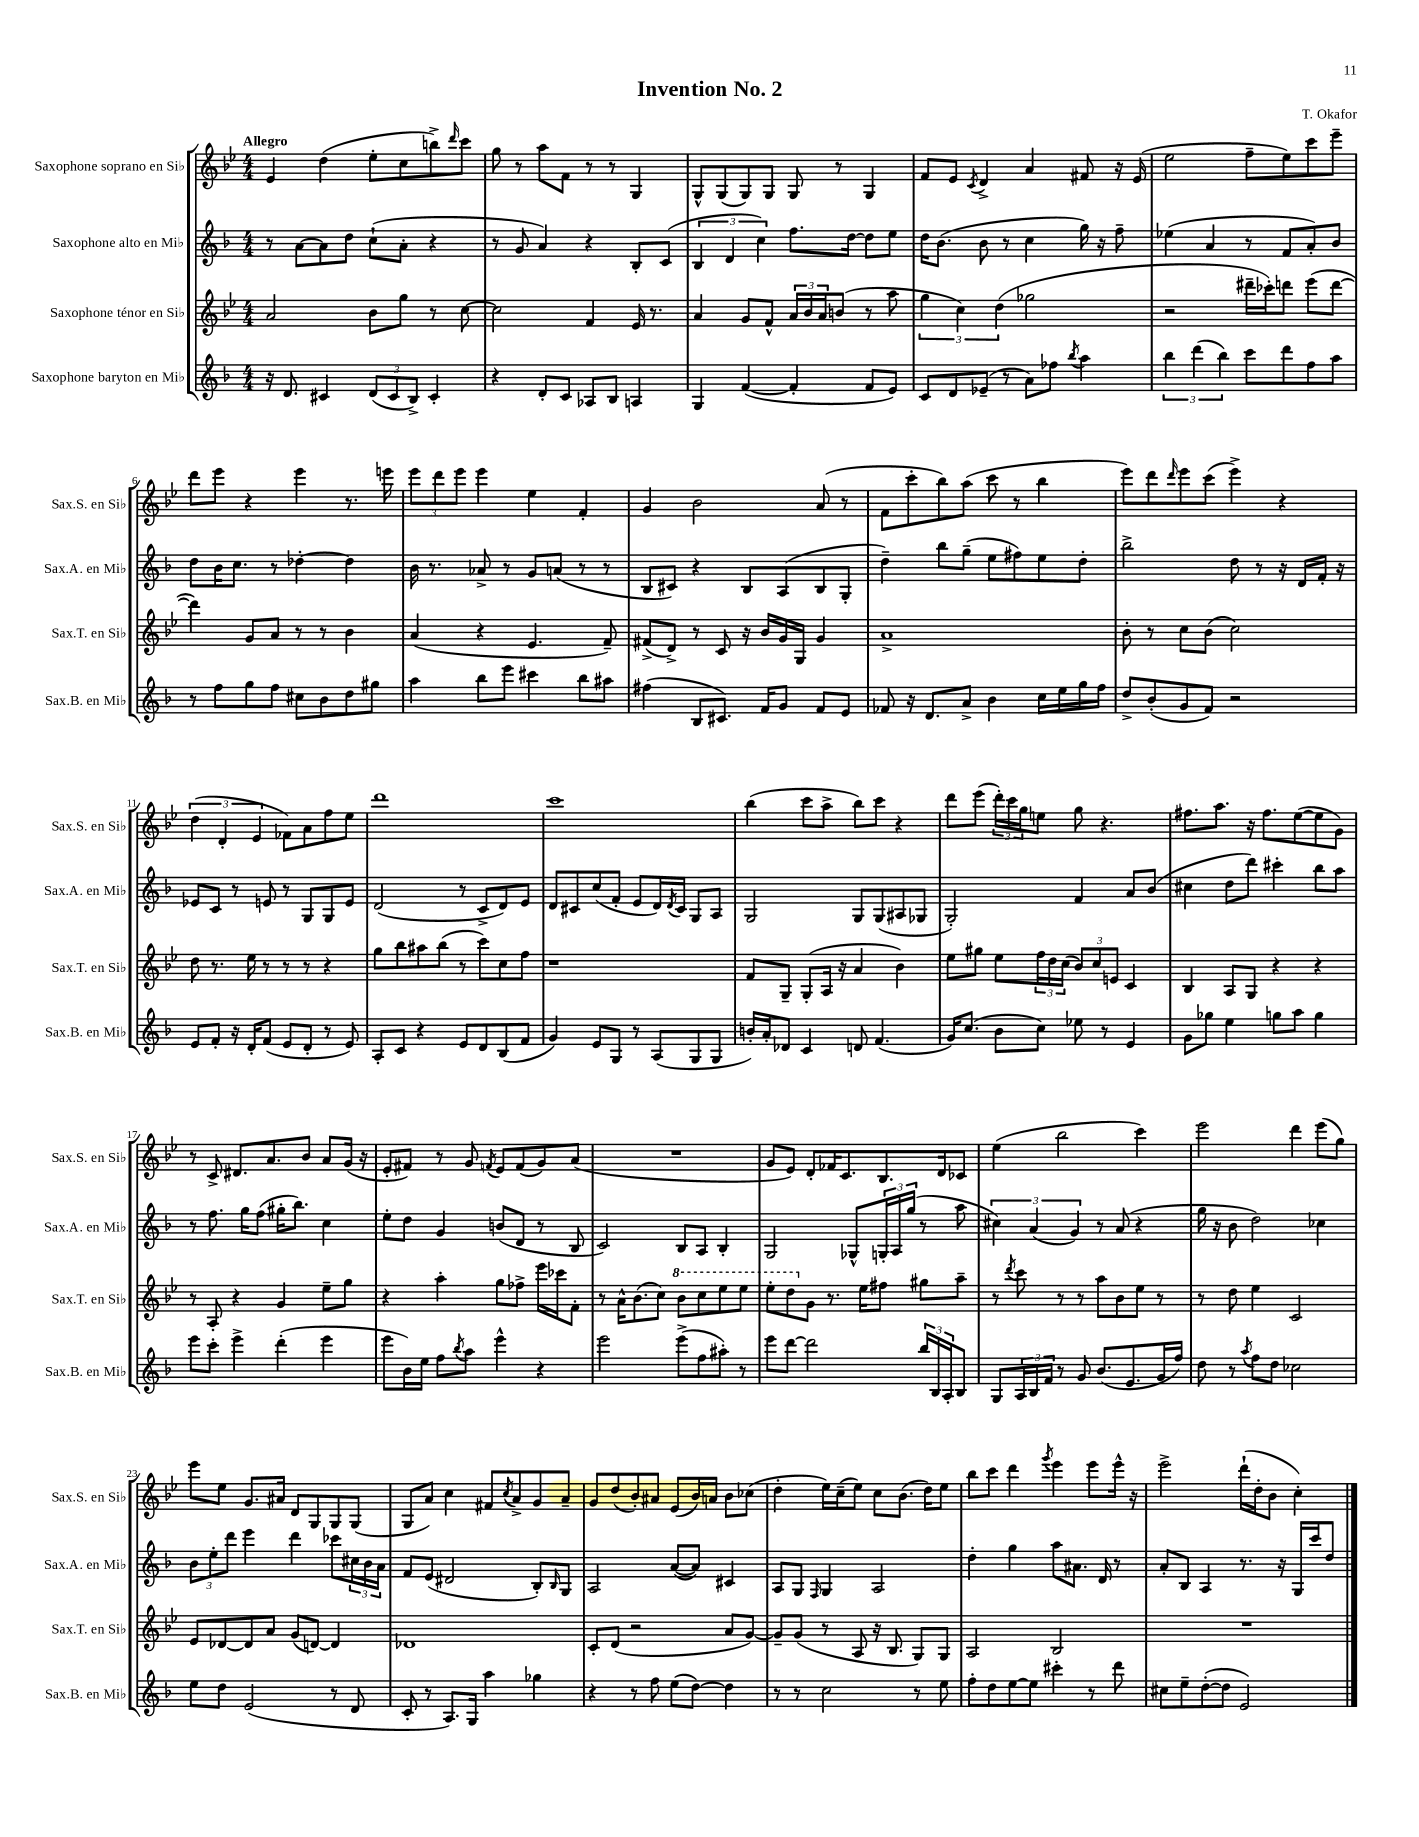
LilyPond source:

\header { title = "Invention No. 2" composer = "T. Okafor" }
<<
\new StaffGroup <<
\new Staff = "s0" \with { instrumentName = "Saxophone soprano en Sib" shortInstrumentName = "Sax.S. en Sib" } {
    \clef treble \key bes \major \numericTimeSignature \time 4/4 \tempo "Allegro"
    ees'4 d''4( ees''8-. c''8 b''8->) \grace { d'''16 } c'''8 |
    g''8 r8 a''8 f'8 r8 r8 g4 |
    g8-^ g8( g8) g8 g8 r8 g4 |
    f'8 ees'8 \acciaccatura { c'8 } d'4-> a'4 fis'8 r16 ees'16( |
    ees''2 f''8-- ees''8) c'''8 ees'''8-- |
    d'''8 ees'''8 r4 ees'''4 r8. e'''16 |
    \tuplet 3/2 { ees'''8 d'''8 ees'''8 } ees'''4 ees''4 f'4-. |
    g'4 bes'2 a'8( r8 |
    f'8 c'''8-. bes''8) a''8( c'''8 r8 bes''4 |
    ees'''8) d'''8 \grace { d'''16 } ees'''8 c'''8( ees'''4->) r4 |
    \tuplet 3/2 { d''4( d'4-. ees'4 } fes'8) a'8 f''8 ees''8 |
    d'''1 |
    c'''1 |
    bes''4( c'''8 a''8-> bes''8) c'''8 r4 |
    d'''8 ees'''8( \tuplet 3/2 { d'''16-.) c'''16 g''16 } e''8 g''8 r4. |
    fis''8. a''8. r16 fis''8. ees''8~( ees''8 g'8) |
    r8 c'8-> dis'8. a'8. bes'8 a'8 g'16( r16 |
    ees'8-. fis'8) r8 g'8 \acciaccatura { f'8 } ees'8 f'8( g'8) a'8( |
    R1 |
    g'8 ees'8) d'8-. fes'16 c'8. bes8. d'16 ces'8 |
    ees''4( bes''2 c'''4) |
    ees'''2 d'''4 ees'''8( g''8) |
    ees'''8 ees''8 g'8. ais'16 d'8 g8 g8 g8( |
    g8 a'8) c''4 fis'8 \acciaccatura { c''8 } a'8-> g'8 a'8-- |
    g'8 d''8( bes'8-.) ais'8 ees'8( bes'16) a'16 bes'8 ces''8( |
    d''4-. ees''16) c''16--( ees''8) c''8 bes'8.( d''16) ees''8 |
    bes''8 c'''8 d'''4 \acciaccatura { g'''8 } ees'''4 ees'''8 ees'''16-^ r16 |
    ees'''2-> d'''16-!( d''16-. bes'8 c''4-.) \bar "|." |
}
\new Staff = "s1" \with { instrumentName = "Saxophone alto en Mib" shortInstrumentName = "Sax.A. en Mib" } {
    \clef treble \key f \major \numericTimeSignature \time 4/4
    r8 a'8~ a'8 d''8 c''8-!( a'8-. r4 |
    r8 g'8 a'4) r4 bes8-. c'8( |
    \tuplet 3/2 { bes4 d'4 c''4) } f''8. d''16~ d''8 e''8 |
    d''16 bes'8.( bes'8 r8 c''4 g''16) r16 f''8-- |
    ees''4( a'4 r8 f'8 a'8-.) bes'8 |
    d''8 bes'16 c''8. r8 des''4~-. des''4 |
    bes'16 r8. aes'8-> r8 g'8 a'8( r8 r8 |
    bes8 cis'8) r4 bes8 a8( bes8 g8-. |
    d''4--) bes''8 g''8--( e''8 fis''8) e''8 d''8-. |
    bes''2-> d''8 r8 r16 d'16 f'16-. r16 |
    ees'8 c'8 r8 e'8 r8 g8 g8 e'8 |
    d'2( r8 c'8-> d'8) e'8 |
    d'8 cis'8 c''8( f'8-. e'8 d'16) \acciaccatura { d'8 } cis'16 g8 a8 |
    g2 g8 g8( ais8 ges8 |
    g2-.) f'4 a'8 bes'8( |
    cis''4 d''8 d'''8) cis'''4-. bes''8 a''8 |
    r8 f''8. g''16 f''8( gis''16-. bes''8.) c''4 |
    e''8-. d''8 g'4 b'8( d'8 r8 bes8 |
    c'2) bes8 a8 bes4-. |
    g2 ges8-^ \tuplet 3/2 { g16-. a16 g''16( } r8 a''8 |
    \tuplet 3/2 { cis''4) a'4( g'4) } r8 a'8( r4 |
    g''16 r16 bes'8 d''2) ces''4 |
    \tuplet 3/2 { bes'8 e''8-. d'''8 } e'''4 d'''4 ces'''8 \tuplet 3/2 { cis''16 bes'16 a'16 } |
    f'8 e'8( dis'2 bes8-.) \grace { bes16 } g8 |
    a2 a'8~( a'8) cis'4 |
    a8 g8 \grace { f16 } g4 a2 |
    d''4-. g''4 a''8 ais'8. d'16 r8 |
    a'8-. bes8 a4 r8. r16 g16 c'''16 d''8 \bar "|." |
}
\new Staff = "s2" \with { instrumentName = "Saxophone ténor en Sib" shortInstrumentName = "Sax.T. en Sib" } {
    \clef treble \key bes \major \numericTimeSignature \time 4/4
    a'2 bes'8 g''8 r8 c''8~ |
    c''2 f'4 ees'16 r8. |
    a'4 g'8 f'8-^ \tuplet 3/2 { a'16 bes'16 a'16 } b'8( r8 a''8 |
    \tuplet 3/2 { g''4 c''4) d''4( } ges''2 |
    r2 dis'''16-- ces'''16-.) d'''8 ees'''8( d'''8~ |
    d'''4) g'8 a'8 r8 r8 bes'4 |
    a'4( r4 ees'4. f'8--) |
    fis'8->( d'8->) r8 c'8 r16 bes'16 g'16 g16 g'4 |
    a'1-> |
    bes'8-. r8 c''8 bes'8( c''2) |
    d''8 r8. ees''16 r8 r8 r8 r4 |
    g''8 bes''8 ais''8 bes''8( r8 c'''8) c''8 f''8 |
    r1 |
    f'8 g8-- g8-.( a16 r16 a'4 bes'4) |
    ees''8 gis''8 ees''8 \tuplet 3/2 { f''16 d''16 c''16( } \tuplet 3/2 { bes'8) c''8 e'8 } c'4 |
    bes4 a8 g8 r4 r4 |
    r8 a8-. r4 g'4 ees''8-- g''8 |
    r4 a''4-. g''8 fes''8-> ees'''16 ces'''16 f'8-. |
    r8 a'16-^ bes'8.( c''8) \ottava #1 bes''8 c'''8 ees'''8 ees'''8 |
    ees'''8-. d'''8 \ottava #0 g'8 r8. ees''16 fis''8 gis''8 a''8-- |
    r8 \acciaccatura { d'''8 } c'''8 r8 r8 a''8 bes'8 ees''8 r8 |
    r8 d''8 ees''4 c'2 |
    ees'8 des'8~ des'8 a'8 g'8( d'8~) d'4 |
    des'1 |
    c'8-. d'8( r2 a'8 g'8~) |
    g'8-- g'8( r8 a8 r16 bes8. g8) g8 |
    a2 bes2 |
    R1 \bar "|." |
}
\new Staff = "s3" \with { instrumentName = "Saxophone baryton en Mib" shortInstrumentName = "Sax.B. en Mib" } {
    \clef treble \key f \major \numericTimeSignature \time 4/4
    r16 d'8. cis'4 \tuplet 3/2 { d'8( cis'8 bes8->) } cis'4-. |
    r4 d'8-. c'8 aes8 bes8 a4 |
    g4 f'4~( f'4-. f'8 e'8) |
    c'8 d'8 ees'8--( r8 a'8) fes''8 \acciaccatura { bes''8 } a''4 |
    \tuplet 3/2 { bes''4 d'''4( bes''4) } c'''8 d'''8 f''8 a''8 |
    r8 f''8 g''8 f''8 cis''8 bes'8 d''8 gis''8 |
    a''4 bes''8 e'''8 cis'''4 bes''8 ais''8 |
    fis''4( bes8 cis'8.) f'16 g'8 f'8 e'8 |
    fes'8 r16 d'8. a'8-> bes'4 c''16 e''16 g''16 f''16 |
    d''8-> bes'8-.( g'8 f'8) r2 |
    e'8 f'8-. r16 d'16-. f'8( e'8 d'8-. r8 e'8) |
    a8-. c'8 r4 e'8 d'8 bes8( f'8 |
    g'4) e'8 g8 r8 a8( g8 g8 |
    b'16-.) a'16-. des'8 c'4 d'8 f'4.( |
    g'16) c''8.( bes'8 c''8) ees''8 r8 e'4 |
    g'8 ges''8 e''4 g''8 a''8 g''4 |
    e'''8 c'''8-. e'''4-> d'''4-.( e'''4 |
    e'''8 bes'16) e''16 f''8 \acciaccatura { bes''8 } a''8 e'''4-^ r4 |
    e'''2 e'''8->( f''8 ais''8-.) r8 |
    e'''8 d'''8~ d'''2 \tuplet 3/2 { bes''16 bes16 a16-. } bes8 |
    g8 \tuplet 3/2 { a16 bes16 f'16 } r8 g'8 bes'8.( e'8. g'16 f''16) |
    d''8 r8 \acciaccatura { a''8 } f''8 d''8 ces''2 |
    e''8 d''8 e'2( r8 d'8 |
    c'8-. r8 a8.) g16 a''4 ges''4 |
    r4 r8 f''8 e''8( d''8~) d''4 |
    r8 r8 c''2 r8 e''8 |
    f''8-. d''8 e''8~ e''8 cis'''4-. r8 d'''8 |
    cis''8 e''8-- d''8~-.( d''8 e'2) \bar "|." |
}
>>
>>
